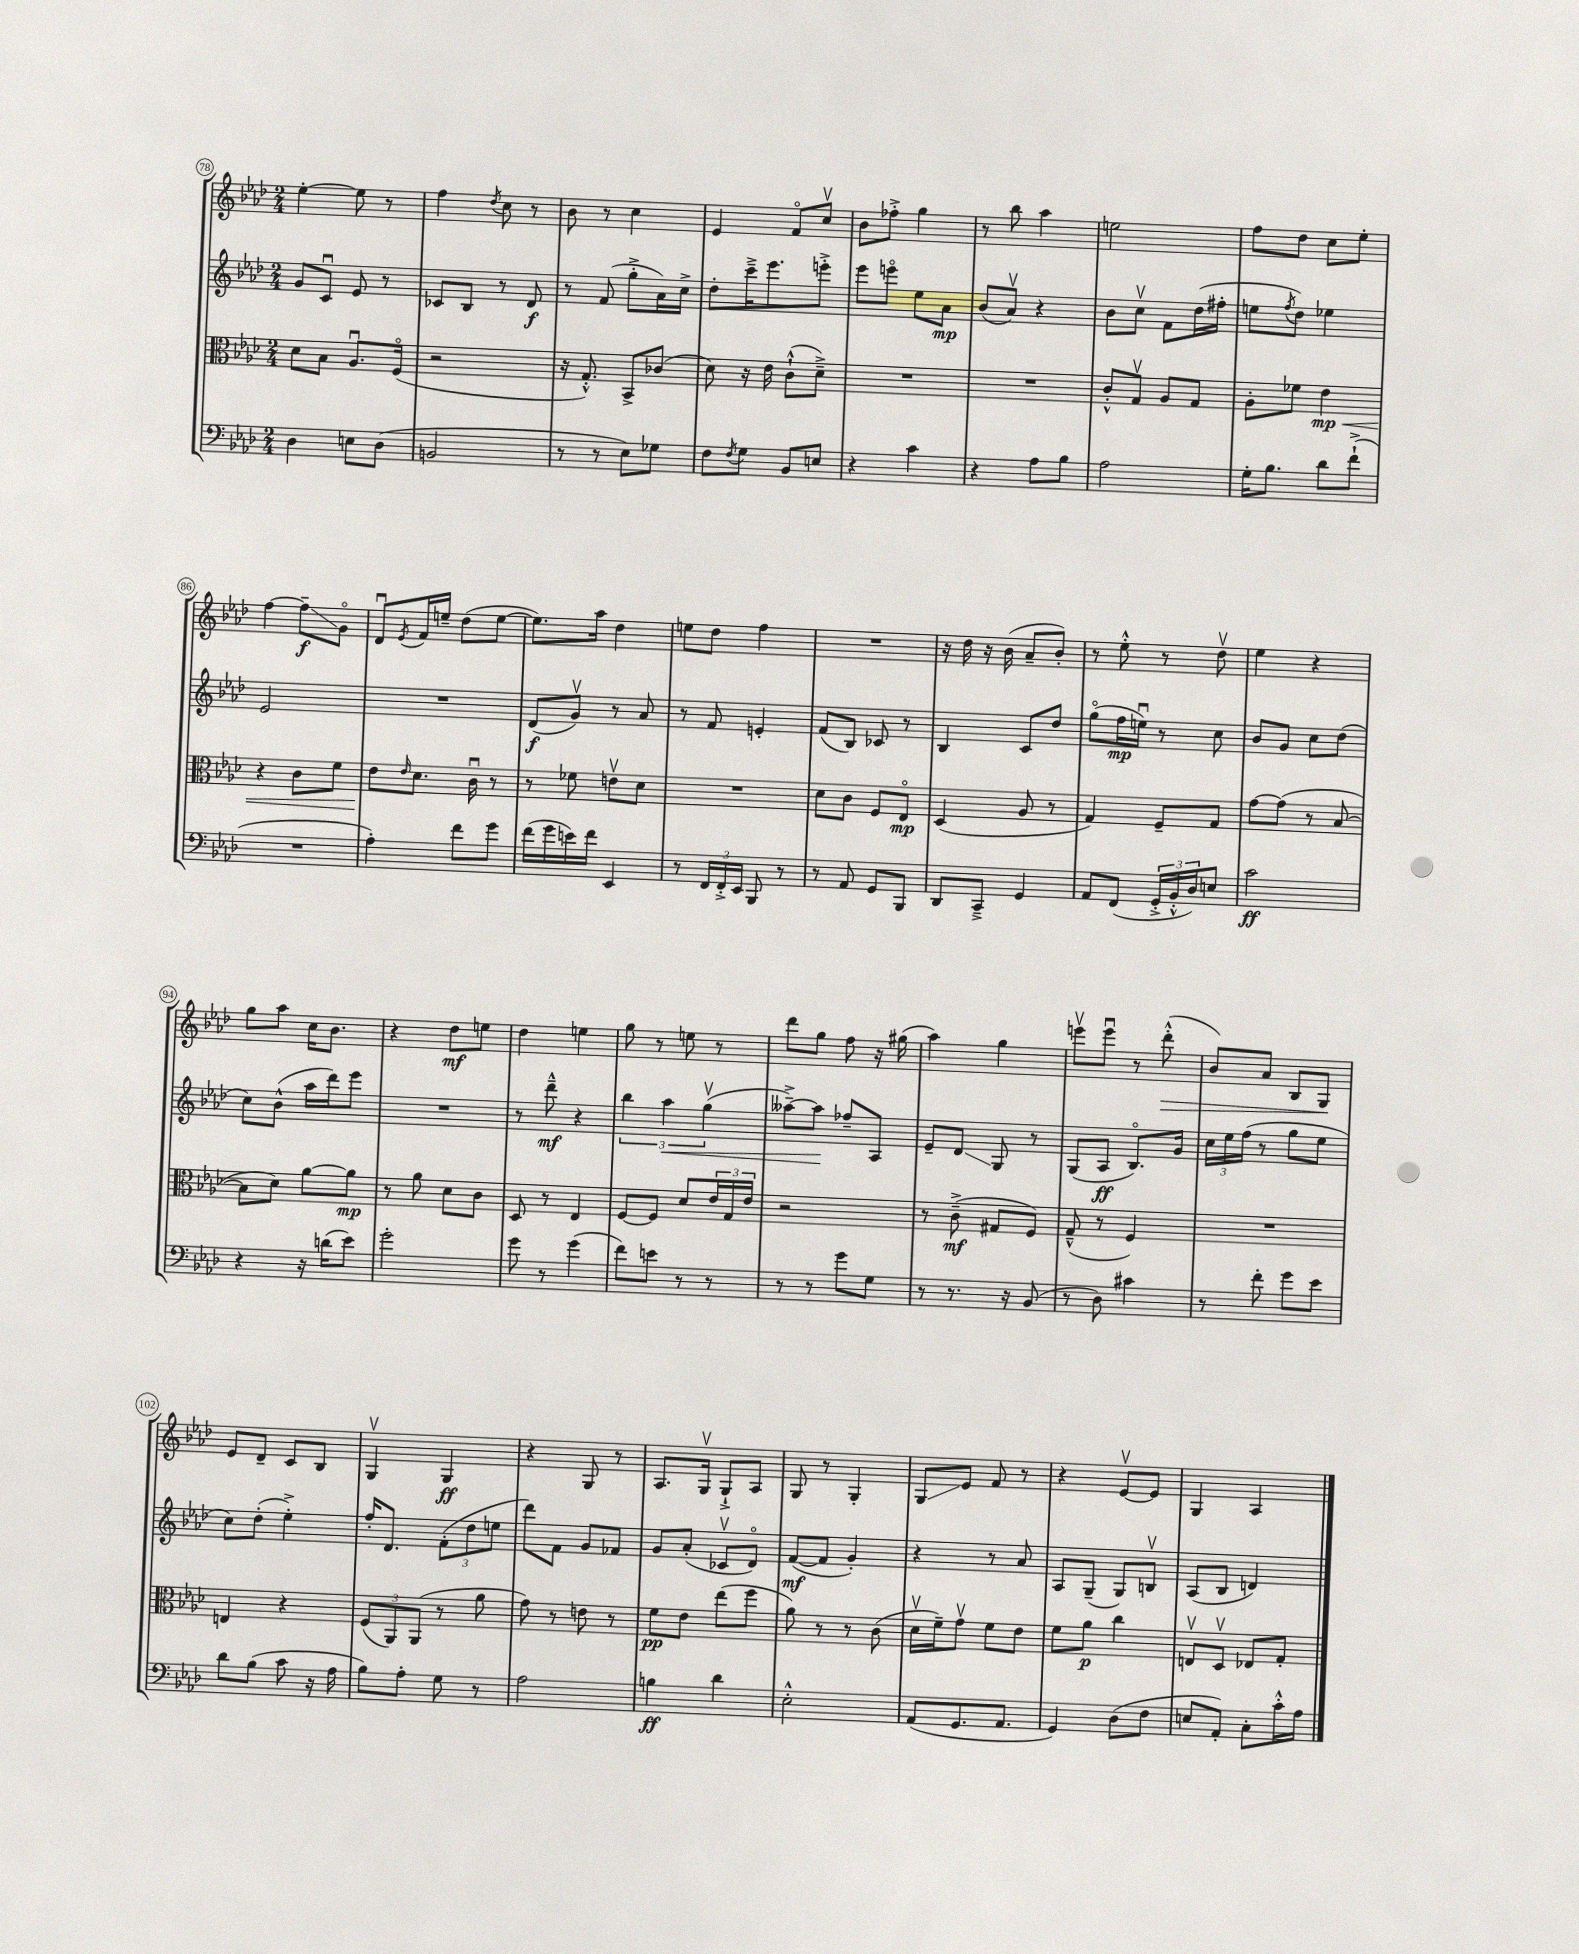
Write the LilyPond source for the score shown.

<<
\new StaffGroup <<
\new Staff = "s0" {
    \clef treble \key aes \major \numericTimeSignature \time 2/4
    ees''4~-. ees''8 r8 |
    f''4 \acciaccatura { des''8 } c''8 r8 |
    bes'8 r8 c''4 |
    ees'4 f'8\flageolet c''8\upbow |
    bes'8 fes''8-.-> g''4 |
    r8 bes''8 aes''4 |
    e''2 |
    f''8 des''8 c''8 ees''8-. |
    f''4~ f''8--\glissando\f g'8\flageolet |
    des'8\downbow \acciaccatura { ees'8 } f'16 e''16-- des''8( e''8~ |
    e''8.) aes''16 des''4 |
    e''8 des''8 f''4 |
    R2 |
    r16 des''16 r16 bes'16( aes'8-- bes'8-.) |
    r8 ees''8-.-^ r8 des''8\upbow |
    ees''4 r4 |
    g''8 aes''8 c''16 bes'8. |
    r4 des''8\mf e''8 |
    des''4 e''4 |
    g''8 r8 e''8 r8 |
    des'''8 g''8 f''8 r16 gis''16( |
    aes''4) g''4 |
    e'''8\upbow e'''8\downbow r8 des'''8-.-^\>( |
    bes'8) aes'8 bes8 g8\! |
    ees'8 des'8-- c'8 bes8 |
    g4\upbow g4\ff |
    r4 g8 r8 |
    aes8. g16\upbow g8-!-> aes8 |
    g8 r8 g4-. |
    g8\glissando ees'8 f'8 r8 |
    r4 ees'8~\upbow ees'8 |
    g4 aes4 \bar "|." |
}
\new Staff = "s1" {
    \clef treble \key aes \major \numericTimeSignature \time 2/4
    g'8 c'8\downbow ees'8 r8 |
    ces'8 bes8 r8 des'8\f |
    r8 f'8( g''8-.-> aes'16) c''16-> |
    des''8-. c'''16---> ees'''8. e'''8-.-> |
    ees'''8 e'''8\flageolet ees''8 aes'8\mp |
    bes'8( aes'8\upbow) r4 |
    bes'8 c''8\upbow f'8 des''16( fis''16-. |
    e''8 \acciaccatura { f''8 } des''8) ees''4 |
    ees'2 |
    R2 |
    des'8\f( g'8\upbow) r8 aes'8 |
    r8 f'8 e'4-. |
    f'8( bes8) ces'8 r8 |
    bes4 c'8 des''8 |
    g''8\flageolet( f''16\mp e''16\downbow) r8 c''8 |
    bes'8 g'8 c''8 des''8( |
    c''8) bes'8-^( aes''16 des'''16) ees'''8 |
    R2 |
    r8 des'''8---^\mf r4 |
    \tuplet 3/2 { bes''4 aes''4\< g''4\upbow( } |
    aeses''8~--->) aeses''8\! fes''8-- aes8 |
    ees'8-- des'8\glissando g8 r8 |
    g8( aes8\ff bes8.\flageolet) g'16 |
    \tuplet 3/2 { c''16 ees''16 f''16( } r8 g''8 ees''8 |
    c''8) des''8-.( ees''4-.->) |
    f''16-. des'8. \tuplet 3/2 { f'8-.( des''8 e''8 } |
    des'''8) f'8 g'8 fes'8 |
    g'8 aes'8-.( ces'8\upbow des'8\flageolet) |
    f'8~\mf( f'8 g'4-.) |
    r4 r8 aes'8 |
    aes8 g8--( g8) b8\upbow |
    aes8( bes8 d'4) \bar "|." |
}
\new Staff = "s2" {
    \clef alto \key aes \major \numericTimeSignature \time 2/4
    des'8 bes8 aes8.\downbow f16\flageolet( |
    r2 |
    r16 g8.-.-^) bes,8-> ces'8( |
    des'8) r16 ees'16 c'8-!-^( des'8--->) |
    R2 |
    R2 |
    c'8-.-^ g8\upbow aes8 g8 |
    aes8-. fes'8 ees'4\mp\< |
    r4 c'8 f'8 |
    ees'8\! \grace { ees'16 } des'8. c'16\downbow r8 |
    r8 fes'8 e'8\upbow des'8 |
    R2 |
    des'8 c'8 f8 ees8\flageolet\mp |
    des4( aes8 r8 |
    g4) f8-- g8 |
    g'8~ g'8( r8 bes8~ |
    bes8 des'8) aes'8~ aes'8\mp |
    r8 aes'8 des'8 c'8 |
    des8 r8 ees4 |
    f8~ f8 des'8 \tuplet 3/2 { ees'16 g16 ees'16 } |
    r2 |
    r8 c'8--->\mf( gis8 f8) |
    g8---^( r8 f4) |
    R2 |
    e4 r4 |
    \tuplet 3/2 { f8( aes,8) aes,8( } r8 aes'8 |
    g'8) r8 e'8 r8 |
    f'8\pp ees'8 ees''8( f''8 |
    aes'8) r8 r8 c'8( |
    des'16\upbow f'16--) g'8\upbow f'8 ees'8 |
    f'8 aes'8\p c''4 |
    e8\upbow des8\upbow ees8 g8-. \bar "|." |
}
\new Staff = "s3" {
    \clef bass \key aes \major \numericTimeSignature \time 2/4
    des4 e8 des8( |
    b,2 |
    r8 r8 ees8) ges8 |
    f8 \acciaccatura { f8 } g8 bes,8 e8 |
    r4 c'4 |
    r4 aes8 bes8 |
    aes2 |
    g16-. bes8. des'8 f'8-!->( |
    R2 |
    aes4-.) f'8 g'8 |
    f'16( g'16 e'16) f'16 ees,4 |
    r8 \tuplet 3/2 { f,16 f,16-.-> ees,16 } bes,,8 r8 |
    r8 aes,8 g,8 bes,,8 |
    des,8 c,8---> g,4 |
    aes,8 f,8( \tuplet 3/2 { g,16-.-> bes,16-.-^ des16) } e8 |
    c'2\ff |
    r4 r16 d'16( ees'8) |
    g'2-. |
    g'8 r8 g'4( |
    f'8) e'8 r8 r8 |
    r8 r8 g'8 g8 |
    r8 r8. r16 bes,8( |
    r8 des8) cis'4 |
    r8 f'8-. g'8 ees'8 |
    des'8 bes8( c'8 r16 aes16 |
    bes8) aes8-. g8 r8 |
    aes2 |
    b4\ff des'4 |
    ees2-.-^ |
    aes,8( g,8. aes,8. |
    g,4) des8( f8 |
    e8 aes,8-.) c8-. c'16-.-^ aes16 \bar "|." |
}
>>
>>
\layout { \context { \Score currentBarNumber = #78 \override BarNumber.stencil = #(make-stencil-circler 0.1 0.3 ly:text-interface::print) } }
